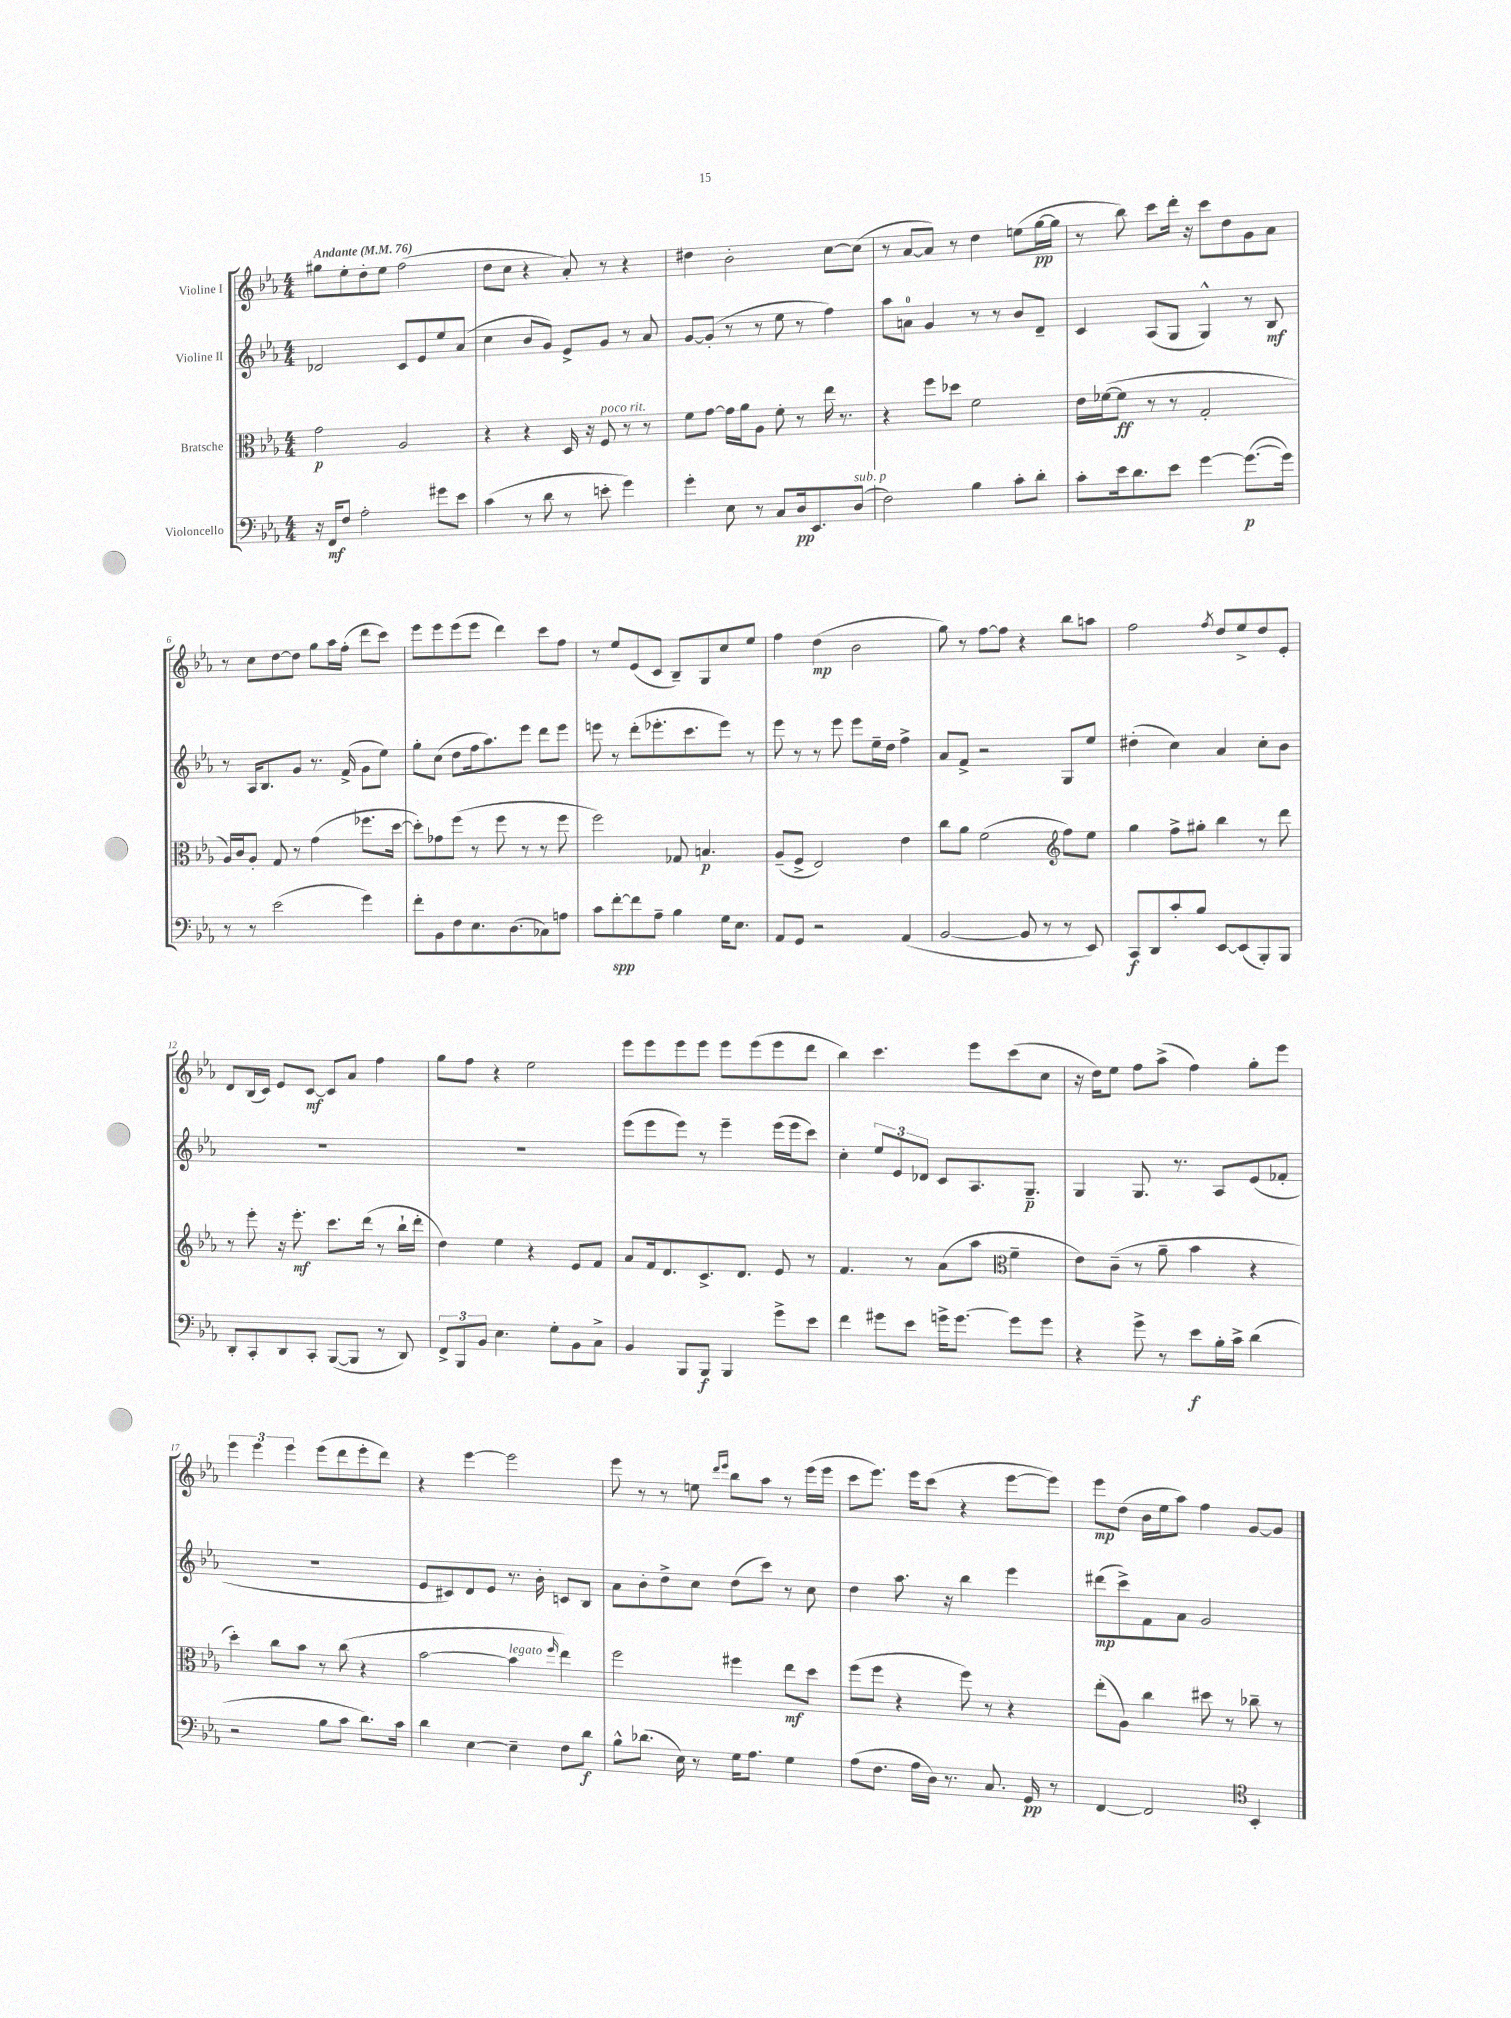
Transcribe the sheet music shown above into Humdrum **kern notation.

**kern	**dynam	**kern	**dynam	**kern	**dynam	**kern	**dynam
*part4	*part4	*part3	*part3	*part2	*part2	*part1	*part1
*staff4	*staff4	*staff3	*staff3	*staff2	*staff2	*staff1	*staff1
*I"Violoncello	*	*I"Bratsche	*	*I"Violine II	*	*I"Violine I	*
*clefF4	*	*clefC3	*	*clefG2	*	*clefG2	*
*k[b-e-a-]	*	*k[b-e-a-]	*	*k[b-e-a-]	*	*k[b-e-a-]	*
*M4/4	*	*M4/4	*	*M4/4	*	*M4/4	*
*MM76	*	*MM76	*	*MM76	*	*MM76	*
=1	=1	=1	=1	=1	=1	=1	=1
!	!	!	!	!	!	!LO:TX:a:B:t=Andante	!
16r	.	2g\	p	2d-X/	.	8gg#X\L	.
16FF/KL	mf	.	.	.	.	.	.
8F/J	.	.	.	.	.	8ee-'\	.
2A-'\	.	.	.	.	.	8dd'\	.
.	.	.	.	.	.	8ee-\J	.
.	.	2A-/	.	8c/L	.	(2ff\	.
.	.	.	.	8e-/	.	.	.
8g#X\L	.	.	.	8ee-/	.	.	.
8e-\J	.	.	.	(8a-/J	.	.	.
=2	=2	=2	=2	=2	=2	=2	=2
(4c\	.	4r	.	4cc\	.	8dd\L	.
.	.	.	.	.	.	8cc\J	.
8r	.	4r	.	8b-/L	.	4r	.
8d\	.	.	.	8g/J)	.	.	.
8r	.	16D/	.	8e-^/L	.	8a-'/)	.
.	.	16r	.	.	.	.	.
!	!	!LO:TX:a:i:t=poco rit.	!	!	!	!	!
8en'\	.	8F/	.	8g/J	.	8r	.
4g\)	.	8r	.	8r	.	4r	.
.	.	8r	.	8a-/	.	.	.
=3	=3	=3	=3	=3	=3	=3	=3
4g'\	.	8f\L	.	[8g/L	.	4dd#X\	.
.	.	[8g\J	.	(8g'/J]	.	.	.
8E-\	.	16g\LL]	.	8r	.	2b-'\	.
.	.	16a-\J	.	.	.	.	.
8r	.	8A-\J	.	8r	.	.	.
8C/L	.	8f'\	.	8ee-\	.	.	.
16D/k	pp	8r	.	8r	.	.	.
8.EE-/	.	.	.	.	.	.	.
.	.	16ee-\	.	4ff\)	.	[8cc\L	.
.	.	8.r	.	.	.	.	.
!LO:TX:a:i:t=sub. p	!	!	!	!	!	!	!
(8D/J	.	.	.	.	.	(8cc\J]	.
=4	=4	=4	=4	=4	=4	=4	=4
2F\)	.	4r	.	8aa-\L	.	8r	.
.	.	.	.	8an\J	.	[8a-/L	.
.	.	8ff\L	.	4g/	.	8a-/J])	.
.	.	8dd-X\J	.	.	.	8r	.
4B-\	.	2f\	.	8r	.	4dd\	.
.	.	.	.	8r	.	.	.
8c'\L	.	.	.	8b-/L	.	(8een\L	.
8d'\J	.	.	.	8d~/J	.	[16gg\L	pp
.	.	.	.	.	.	16gg\JJ]	.
=5	=5	=5	=5	=5	=5	=5	=5
8c'\L	.	16e-\LL	.	4c/	.	8r	.
.	.	([16f-X\J	.	.	.	.	.
16e-\k	.	8f-\J]	ff	.	.	8bb-\)	.
8.d\	.	.	.	.	.	.	.
.	.	8r	.	(8A-/L	.	8ccc\L	.
8e-\J	.	8r	.	8G/J	.	16ddd'\Jk	.
.	.	.	.	.	.	16r	.
[4g\	.	2G'/	.	4G^^/)	.	8ccc\L	.
.	.	.	.	.	.	8dd\	.
(8.g\L_	p	.	.	8r	.	8g\	.
.	.	.	.	8B-/	mf	8a-\J	.
16g\Jk])	.	.	.	.	.	.	.
!!LO:LB:g=z
=6	=6	=6	=6	=6	=6	=6	=6
8r	.	16A-/LL)	.	8r	.	8r	.
.	.	16c/J	.	.	.	.	.
8r	.	8A-'/J	.	16A-/KL	.	8cc\L	.
.	.	.	.	8.B-/	.	.	.
(2e-\	.	8G/	.	.	.	[8dd\	.
.	.	8r	.	8g/J	.	8dd\J]	.
.	.	(4g\	.	8.r	.	8gg\L	.
.	.	.	.	.	.	16aa-\L	.
.	.	.	.	(16f^/	.	(16ff'\JJ	.
4g\)	.	8.ff-X\L	.	8g\L	.	8ddd\L	.
.	.	.	.	8ee-\J)	.	8ccc\J)	.
.	.	[16dd\Jk	.	.	.	.	.
=7	=7	=7	=7	=7	=7	=7	=7
8f'\L	.	8dd'\L])	.	8gg'\L	.	8eee-\L	.
8BB-\	.	8g-X\	.	(8cc\J	.	8eee-\	.
8F\	.	(8ff\J	.	8dd\L	.	(8eee-\	.
8.E-\	.	8r	.	16ff\k	.	8eee-\J	.
.	.	.	.	8.aa-\)	.	.	.
.	.	8ff\	.	.	.	4ddd\)	.
(8.D\	.	.	.	.	.	.	.
.	.	8r	.	8eee-\J	.	.	.
8C-X\)	.	8r	.	8ddd\L	.	8ccc\L	.
8An\J	.	8ff\	.	8eee-\J	.	8ff\J	.
=8	=8	=8	=8	=8	=8	=8	=8
8c\L	.	2ff\)	.	8eeen\	.	8r	.
[8f'\	spp	.	.	8r	.	8ee-/L	.
8f\]	.	.	.	(8ddd'\L	.	(8e-/	.
8A-~\J	.	.	.	8.eee-X'\	.	8c/J	.
4B-\	.	8G-X/	.	.	.	8B-~/L)	.
.	.	.	.	8.ccc\	.	.	.
.	.	4.Bn/	p	.	.	8G/	.
16G\KL	.	.	.	8eee-\J)	.	8cc/	.
8.E-\J	.	.	.	.	.	.	.
.	.	.	.	8r	.	8ee-/J	.
=9	=9	=9	=9	=9	=9	=9	=9
8AA-/L	.	(8A-~/L	.	8eee-\	.	4ff\	.
8GG/J	.	8F^/J	.	8r	.	.	.
2r	.	2E-/)	.	8r	.	(4dd\	mp
.	.	.	.	8eee-\	.	.	.
.	.	.	.	8eee-\L	.	2b-\	.
.	.	.	.	16ee-~\L	.	.	.
.	.	.	.	16dd\JJ	.	.	.
(4AA-/	.	4e-\	.	4ff^\	.	.	.
=10	=10	=10	=10	=10	=10	=10	=10
[2BB-/	.	8cc\L	.	8a-/L	.	8gg\)	.
.	.	8a-\J	.	8f^/J	.	8r	.
.	.	(2f\	.	2r	.	[8ff\L	.
.	.	.	.	.	.	8ff\J]	.
8BB-/]	.	.	.	.	.	4r	.
8r	.	.	.	.	.	.	.
*	*	*clefG2	*	*	*	*	*
8r	.	8ff\L)	.	8G/L	.	8bb-\L	.
8EE-/)	.	8ee-\J	.	8ee-/J	.	8aan\J	.
=11	=11	=11	=11	=11	=11	=11	=11
8CC/L	f	4gg\	.	(4dd#X'\	.	2ff\	.
8DD/	.	.	.	.	.	.	.
8c'/	.	8ff^\L	.	4cc\)	.	.	.
8B-/J	.	8gg#X'\J	.	.	.	.	.
.	.	.	.	.	.	8qff/	.
[8EE-/L	.	4bb-\	.	4a-/	.	8dd/L	.
(8EE-/]	.	.	.	.	.	8ee-^/	.
8BBB-'/)	.	8r	.	8cc'\L	.	8dd/	.
8BBB-/J	.	8ddd\	.	8b-\J	.	8e-'/J	.
!!LO:LB:g=z
=12	=12	=12	=12	=12	=12	=12	=12
8DD'/L	.	8r	.	1r	.	8d/L	.
8CC'/	.	8eee-'\	.	.	.	(16B-/L	.
.	.	.	.	.	.	16c/JJ)	.
8DD/	.	16r	.	.	.	8e-/L	.
.	.	8.eee-'\	mf	.	.	.	.
8CC'/J	.	.	.	.	.	[8c/J	mf
([8BBB-/L	.	8.ccc\L	.	.	.	8c/L]	.
8BBB-/J]	.	.	.	.	.	8a-/J	.
.	.	(16ddd\Jk	.	.	.	.	.
8r	.	8r	.	.	.	4ff\	.
8DD/)	.	16bb-`\LL	.	.	.	.	.
.	.	16ddd'\JJ	.	.	.	.	.
=13	=13	=13	=13	=13	=13	=13	=13
12FF^/L	.	4dd\)	.	1r	.	8gg\L	.
12BBB-/	.	.	.	.	.	.	.
.	.	.	.	.	.	8ff\J	.
12BB-/J	.	.	.	.	.	.	.
4.E-\	.	4ee-\	.	.	.	4r	.
.	.	4r	.	.	.	2ee-\	.
8G'\L	.	.	.	.	.	.	.
8BB-\	.	8e-/L	.	.	.	.	.
8C^\J	.	8f/J	.	.	.	.	.
=14	=14	=14	=14	=14	=14	=14	=14
4BB-/	.	8a-/L	.	(8eee-\L	.	8eee-\L	.
.	.	16f/k	.	8eee-\	.	8eee-\	.
.	.	8.d/	.	.	.	.	.
8BBB-/L	.	.	.	8eee-\J)	.	8eee-\	.
8BBB-/J	f	8.c^/	.	8r	.	8eee-\J	.
4BBB-/	.	.	.	4eee-~\	.	8eee-\L	.
.	.	8.d/J	.	.	.	.	.
.	.	.	.	.	.	(8eee-\	.
8g^\L	.	8e-/	.	(16eee-\LL	.	8eee-\	.
.	.	.	.	16eee-\J	.	.	.
8e-\J	.	8r	.	8ccc\J)	.	8ddd\J	.
=15	=15	=15	=15	=15	=15	=15	=15
4f\	.	4.f/	.	4cc'\	.	4bb-\)	.
8g#X\L	.	.	.	12ee-/L	.	4.ccc\	.
.	.	.	.	12e-/	.	.	.
8e-\J	.	8r	.	.	.	.	.
.	.	.	.	12d-X/J	.	.	.
16gn^\KL	.	(8a-\L	.	8c/L	.	.	.
[8.g\J	.	.	.	.	.	.	.
.	.	8aa-\J	.	8.A-/	.	8eee-\L	.
*	*	*clefC3	*	*	*	*	*
8g\L]	.	4f~\	.	.	.	(8ccc\	.
.	.	.	.	8.G~/J	p	.	.
8g\J	.	.	.	.	.	8cc\J	.
=16	=16	=16	=16	=16	=16	=16	=16
4r	.	8e-\L)	.	4G/	.	16r	.
.	.	.	.	.	.	16dd\KL)	.
.	.	(8c~\J	.	.	.	8ee-\J	.
8g^\	.	8r	.	8.G/	.	8ff\L	.
8r	.	8a-~\	.	.	.	(8aa-^\J	.
.	.	.	.	8.r	.	.	.
8e-\L	f	4b-\	.	.	.	4ff\)	.
16B-'\L	.	.	.	8A-/L	.	.	.
16c^\JJ	.	.	.	.	.	.	.
(4d\	.	4r	.	(8e-/	.	8gg'\L	.
.	.	.	.	8f-X'/J	.	8eee-\J	.
!!LO:LB:g=z
=17	=17	=17	=17	=17	=17	=17	=17
2r	.	4dd'\)	.	1r	.	6eee-\	.
.	.	.	.	.	.	6eee-\	.
.	.	8cc\L	.	.	.	.	.
.	.	.	.	.	.	6eee-\	.
.	.	8b-\J	.	.	.	.	.
8B-\L	.	8r	.	.	.	(8eee-\L	.
8c\J	.	(8cc\	.	.	.	8ddd\	.
8.d\L)	.	4r	.	.	.	8eee-'\	.
.	.	.	.	.	.	8ddd\J)	.
16c\Jk	.	.	.	.	.	.	.
=18	=18	=18	=18	=18	=18	=18	=18
4d\	.	[2b-\	.	8e-/L	.	4r	.
.	.	.	.	8c#X/)	.	.	.
[4E-\	.	.	.	8d/	.	[4eee-\	.
.	.	.	.	8e-/J	.	.	.
!	!	!LO:TX:a:i:t=legato	!	!	!	!	!
4E-~\]	.	4b-\]	.	8.r	.	2eee-\]	.
.	.	.	.	16b-'\	.	.	.
.	.	16qqff/	.	.	.	.	.
8F\L	.	4ee-\)	.	8cn/L	.	.	.
8d\J	f	.	.	8B-/J	.	.	.
=19	=19	=19	=19	=19	=19	=19	=19
8B-^^\L	.	2ff\	.	8a-\L	.	8eee-\	.
(8.d-X\J	.	.	.	8b-'\	.	8r	.
.	.	.	.	8dd^\	.	8r	.
16E-\)	.	.	.	.	.	.	.
8r	.	.	.	8cc\J	.	8een\	.
.	.	.	.	.	.	16qqddd/LL	.
.	.	.	.	.	.	16qqeee-/JJ	.
16G\KL	.	4ff#X\	.	(8dd\L	.	8bb-\L	.
8.A-\J	.	.	.	.	.	.	.
.	.	.	.	8ccc\J)	.	8aa-\J	.
4G\	.	8ee-\L	mf	8r	.	8r	.
.	.	8dd\J	.	8cc\	.	(16eee-\LL	.
.	.	.	.	.	.	16eee-\JJ	.
=20	=20	=20	=20	=20	=20	=20	=20
(8A-\L	.	(8ff\L	.	4dd\	.	8ccc\L	.
8.F\J	.	8ff\J	.	.	.	8.eee-\J)	.
.	.	4r	.	8.aa-\	.	.	.
16A-\LL	.	.	.	.	.	16eee-\KL	.
16D\JJ)	.	.	.	.	.	(8ccc\J	.
8.r	.	.	.	16r	.	.	.
.	.	8ff\)	.	4bb-\	.	4r	.
8.C/	.	8r	.	.	.	.	.
.	.	4r	.	4eee-\	.	[8eee-\L	.
16GG/	pp	.	.	.	.	.	.
8r	.	.	.	.	.	8eee-\J])	.
=21	=21	=21	=21	=21	=21	=21	=21
[4FF/	.	(8ee-'\L	.	(8ddd#X\L	mp	8eee-\L	mp
.	.	8A-\J)	.	8ccc^\)	.	(8dd\J	.
2FF/]	.	4cc\	.	8f\	.	16b-\LL	.
.	.	.	.	.	.	16ee-\J	.
.	.	.	.	8a-\J	.	8aa-\J)	.
.	.	8dd#X\	.	2g/	.	4ff\	.
.	.	8r	.	.	.	.	.
*clefC4	*	*	*	*	*	*	*
4BB-'/	.	8cc-X~\	.	.	.	[8g/L	.
.	.	8r	.	.	.	8g/J]	.
==	==	==	==	==	==	==	==
*-	*-	*-	*-	*-	*-	*-	*-
